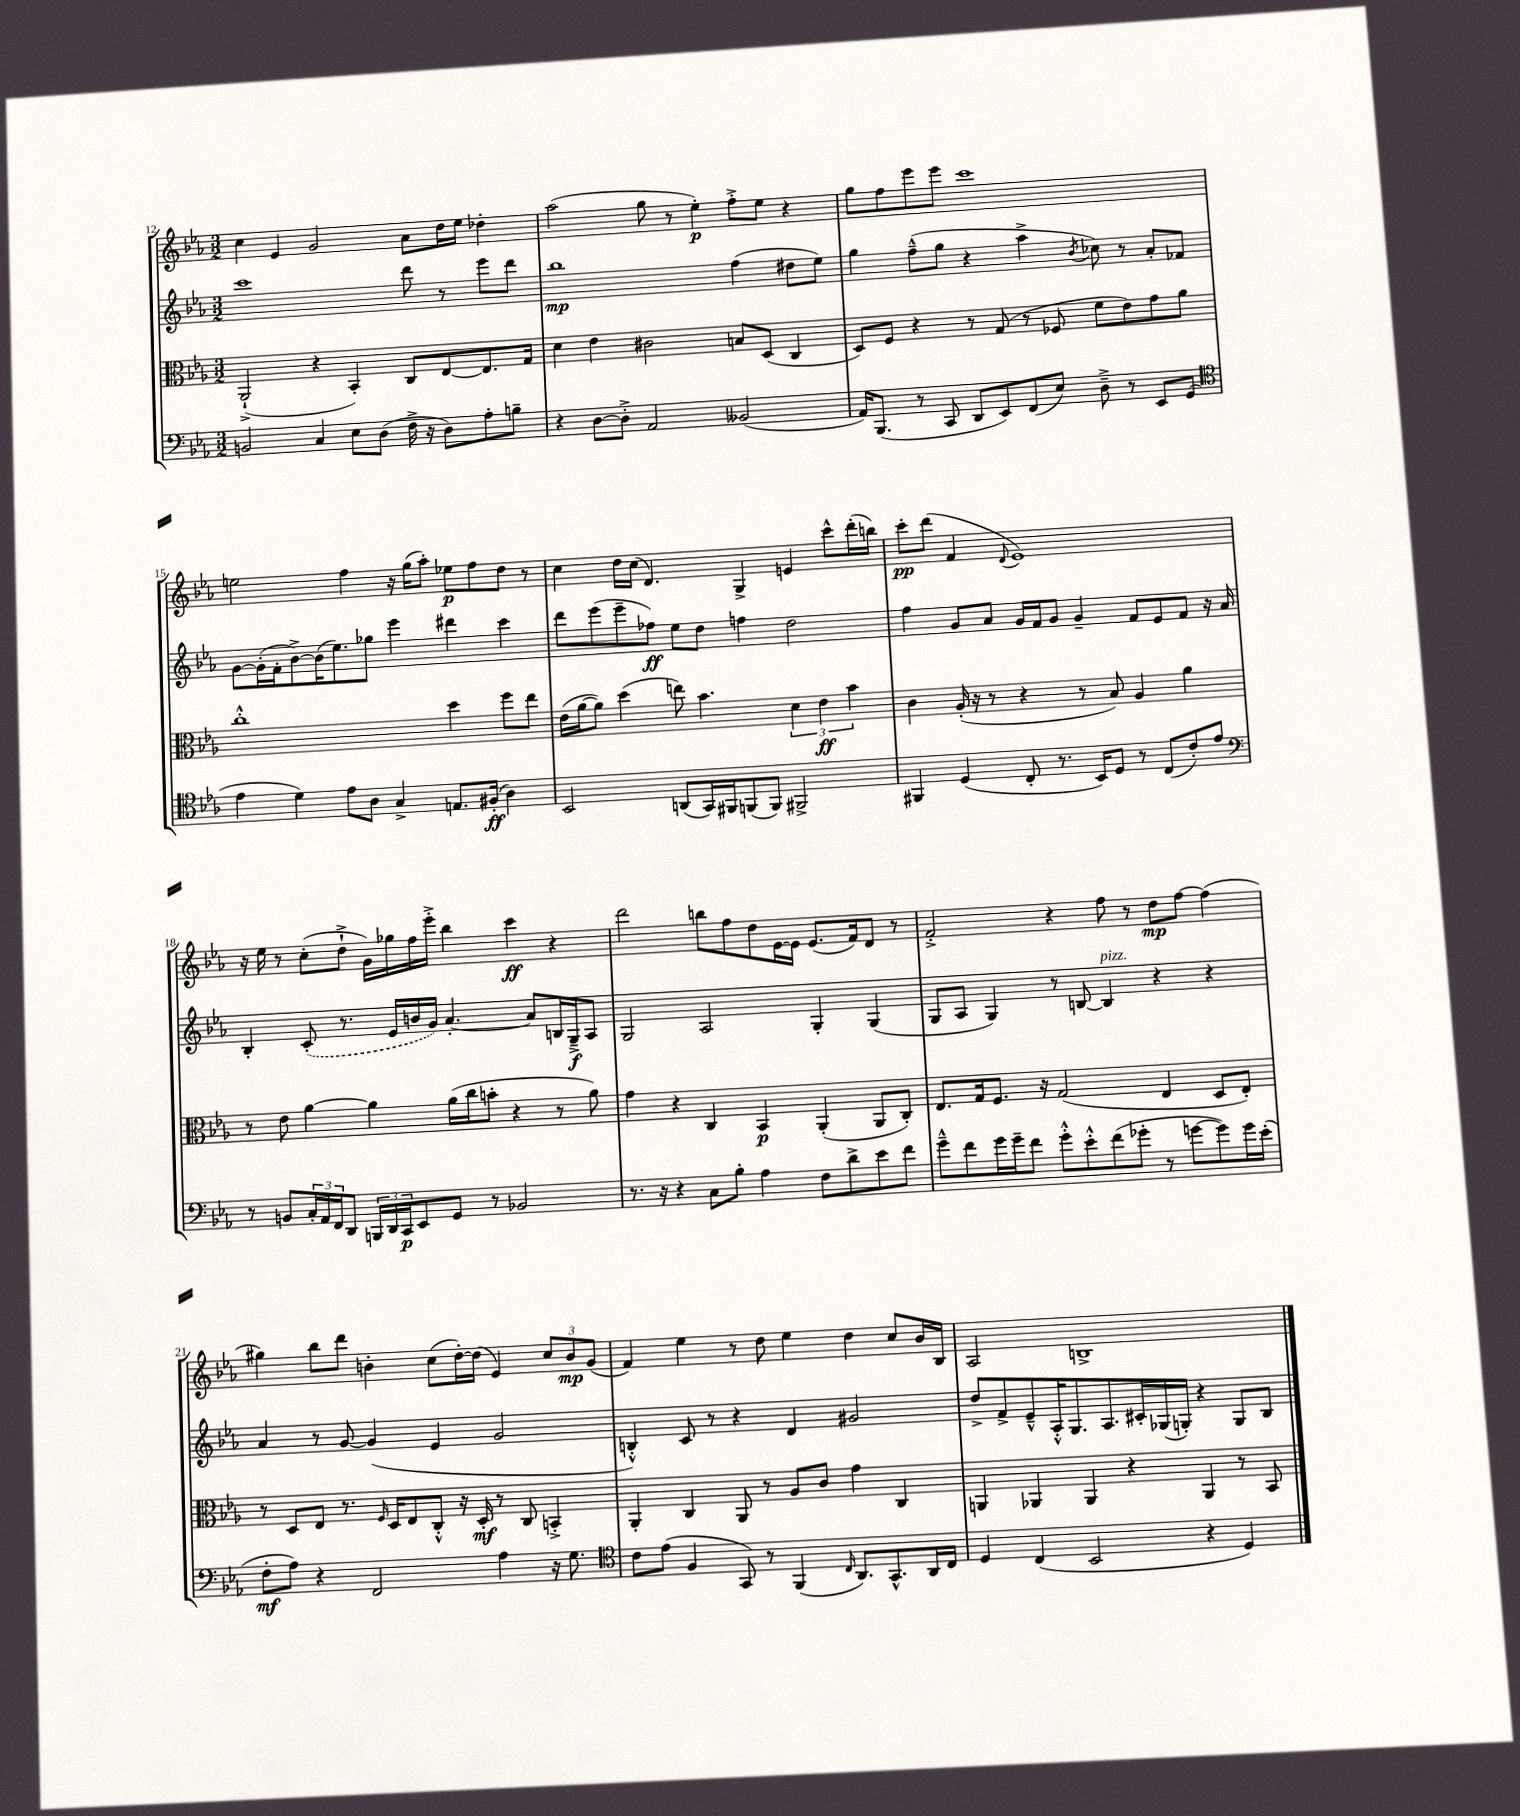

**kern	**kern	**kern	**kern
*staff4	*staff3	*staff2	*staff1
*clefF4	*clefC3	*clefG2	*clefG2
*k[b-e-a-]	*k[b-e-a-]	*k[b-e-a-]	*k[b-e-a-]
*M3/2	*M3/2	*M3/2	*M3/2
2BB	(2AA-`^	1ccc	4cc
.	.	.	4e-
4C	4r	.	2g
8E-	4BB-')	.	.
(8D	.	.	.
16F^	8C	8ddd	8a-
16r	.	.	.
8D)	[8E-	8r	16dd
.	.	.	16ee-
8A-'	8.E-]	8eee-	4dd-'
8B~	.	8ddd	.
.	16G	.	.
=	=	=	=
4r	4d	1bb-	(2aa-
[8D	4e-	.	.
8D'^]	.	.	.
2AA-	2c#	.	8gg
.	.	.	8r
.	.	.	4ee-')
(2BB--	8B	(4ff	8ff'^
.	(8D	.	8ee-
.	4C	8dd#	4r
.	.	8ee-)	.
=	=	=	=
16AA-)	8D)	4gg	8gg
(8.BBB-	.	.	.
.	8F	.	8ff
8r	4r	(8ff~^^	8eee-
8CC	.	8gg	8eee-
8DD	8r	4r	1ccc
8EE-)	(8G	.	.
(8FF	8r	4aa-^	.
8E-)	8F-	.	.
.	.	8qb-	.
8D~^	8f	8cc-)	.
8r	8e-)	8r	.
8EE-	8g	8a-'	.
(8GG	8a-	8f-	.
=	=	=	=
*clefC4	*	*	*
4e-	1cc'^^	[8g	2ee
.	.	(16g']	.
.	.	16f'	.
4d)	.	[8b-^)	.
.	.	(16b-]	.
.	.	8.ee-)	.
8e-	.	.	4ff
8A-	.	8gg-	.
4G^	.	4eee-	16r
.	.	.	(16gg
.	.	.	8aa-')
8.E	4dd	4ddd#	8ee-
.	.	.	8ff
(16F#'	.	.	.
4A-)	8ff	4ccc	8dd
.	8ee-	.	8r
=	=	=	=
2BB-	(16e-	8ddd	4cc
.	[16a-	.	.
.	8a-])	(8eee-	.
.	(4dd	8eee-~	16dd
.	.	.	(16cc
.	.	8ff-)	4.d)
(8AA	8ee)	8ee-	.
16GG)	4.b-	8dd	.
16FF#	.	.	.
(8FF	.	4ff	4G^
8FF)	.	.	.
2FF#^	6d	2dd	4e
.	6e-	.	.
.	.	.	8ccc^^
.	6b-	.	.
.	.	.	(16ddd'
.	.	.	16bb)
=	=	=	=
4FF#	4c	4ff	8ccc'
.	.	.	(8ddd
(4D	(16A-'	8g	4f
.	16r	.	.
.	8r	8a-	.
.	.	.	8qqd
8C'	4r	16g	1e-)
.	.	16f	.
8.r	.	8g	.
.	8r	4g~	.
16BB-)	.	.	.
8D	8B-)	.	.
8r	4A-	8f	.
(8C	.	8e-	.
8c')	4a-	8f	.
8e-	.	16r	.
.	.	16a-	.
=	=	=	=
*clefF4	*	*	*
8r	8r	4B-'	16r
.	.	.	16ee-
8BB	8e-	.	8r
24C'	[4a-	(8c'	(8cc'
24AA-	.	.	.
24FF	.	.	.
8DD	.	8.r	8dd`^
24BBB	4a-]	.	16g)
24DD	.	.	.
.	.	16e-	16gg-
24CC	.	.	.
8EE-	.	16b	16ff
.	.	16g)	16eee-'^
8GG	(16a-	[4.a-'	4bb-
.	16cc	.	.
8r	8b'	.	.
2BB-	4r	.	4ccc
.	.	8a-]	.
.	8r	16B	4r
.	.	16G~^	.
.	8a-)	8A-	.
=	=	=	=
8.r	4g	2G	2ddd
16r	.	.	.
4r	4r	.	.
8C	4C	2A-	8bb
8B-'	.	.	8ff
4A-	4BB-	.	8dd
.	.	.	[16e-
.	.	.	16e-]
8F	(4AA-'	4G'	(8.e-
8d^	.	.	.
.	.	.	16f)
8e-	8AA-	(4G	8d
8f	8C')	.	8r
=	=	=	=
8g~^^	8.E-	8G	2f'^
8f	.	8A-	.
.	16G	.	.
16g	8.F	4G)	.
16g~	.	.	.
8f	.	.	.
.	16r	.	.
8g'^^	(2G	8r	4r
8e-'^^	.	[8B	.
(8f	.	4B]	8ff
8g-'	.	.	8r
8r	4E-	4r	8dd
[8g	.	.	[8ff
8g])	8D	4r	(4ff]
16g	8E-')	.	.
(16e-'	.	.	.
=	=	=	=
8F'	8r	4a-	4gg#)
8A-)	8D	.	.
4r	8E-	8r	8bb-
.	8.r	[8g	8ddd
2FF	.	(4g]	4b'
.	16qqF	.	.
.	16D	.	.
.	8E-	.	.
.	8C'^^	4e-	(8cc
.	16r	.	[16dd')
.	16D'	.	(16dd]
4A-	8r	2g	4e-)
.	8C	.	.
16r	4BB'^	.	12cc
8.G	.	.	.
.	.	.	12b
.	.	.	(12g
=	=	=	=
*clefC4	*	*	*
8c	4AA-'	4B'^^)	4f)
(8e-	.	.	.
4F	4C	8c	4ee-
.	.	8r	.
8GG)	8AA-	4r	8r
8r	8r	.	8dd
(4FF	8A-	4d	4ee-
.	8c	.	.
16qqC	.	.	.
8.AA-)	4g	2g#	4dd
8.GG^^	.	.	.
.	4C	.	8cc
16AA-	.	.	16b-
16C	.	.	16B-
=	=	=	=
4D	4AA	8dd^	2A-
.	.	8f^	.
(4C	4AA-	8e-~^^	.
.	.	16A-'^^	.
.	.	8.G	.
2BB-	4AA-	.	1B^
.	.	8.A-	.
.	4r	.	.
.	.	16c#'	.
.	.	(16G-	.
.	.	16G')	.
4r	4AA-	4r	.
4D)	8r	8G	.
.	8BB-	8B-	.
==	==	==	==
*-	*-	*-	*-
